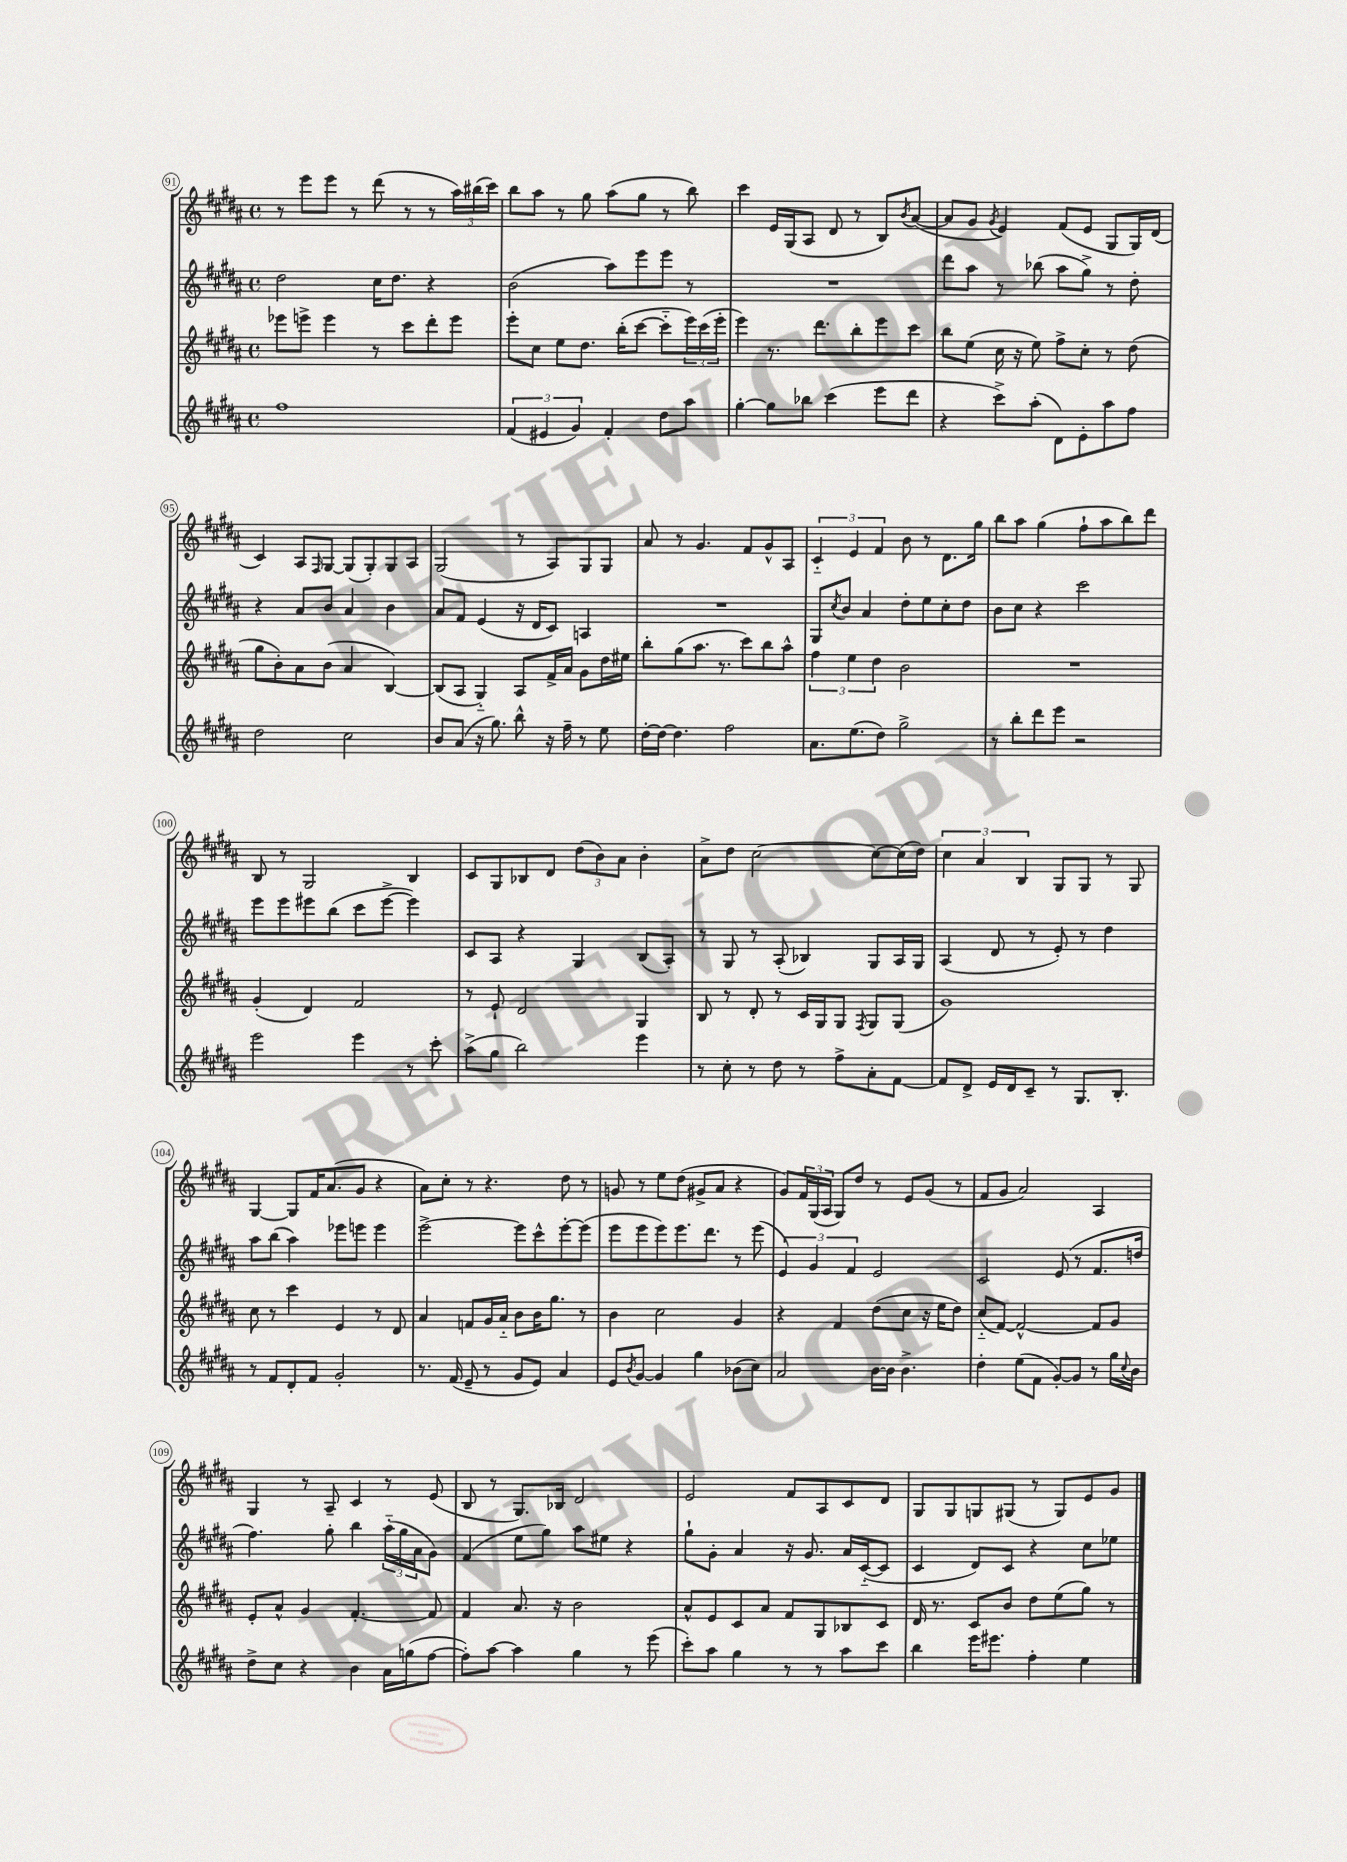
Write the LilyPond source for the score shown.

<<
\new StaffGroup <<
\new Staff = "s0" {
    \clef treble \key b \major \defaultTimeSignature \time 4/4
    r8 e'''8 e'''8 r8 dis'''8( r8 r8 \tuplet 3/2 { ais''16) bis''16( cis'''16) } |
    b''8 ais''8 r8 gis''8 ais''8( gis''8 r8 b''8) |
    cis'''4 e'16 gis16( ais8 dis'8 r8 b8) \acciaccatura { b'8 } ais'8~( |
    ais'8 gis'8 \acciaccatura { gis'8 } e'4) fis'8( e'8 gis8 gis16) dis'16( |
    cis'4) ais8 \grace { fis16 } gis8~ gis8( gis8-.) gis8 ais8 |
    gis2( r8 ais8) gis8 gis8 |
    ais'8 r8 gis'4. fis'8 gis'8-^ ais8 |
    \tuplet 3/2 { cis'4-_ e'4 fis'4 } b'8 r8 dis'8. gis''16 |
    b''8 ais''8 gis''4( fis''8-! ais''8 b''8) dis'''8 |
    b8 r8 gis2 b4 |
    cis'8 gis8 bes8 dis'8 \tuplet 3/2 { dis''8( b'8) ais'8 } b'4-. |
    ais'8-> dis''8 cis''2~ cis''8~ cis''16( dis''16) |
    \tuplet 3/2 { cis''4 ais'4 b4 } gis8 gis8 r8 gis8 |
    gis4~ gis8 fis'16 ais'8.( gis'8 r4 |
    ais'8) cis''8-. r8 r4. dis''8 r8 |
    g'8 r8 e''8 dis''8( gis'8-> ais'8 r4 |
    gis'8) \tuplet 3/2 { fis'16 gis16( ais16 } gis8) dis''8 r8 e'8 gis'8( r8 |
    fis'8 gis'8 ais'2) ais4 |
    gis4 r8 ais8-- cis'4 r8 e'8( |
    b8 r8 gis8.) bes16 dis'2 |
    e'2 fis'8 ais8 cis'8 dis'8 |
    gis8 gis8 g8 gis8( r8 gis8) e'8 gis'8 \bar "|." |
}
\new Staff = "s1" {
    \clef treble \key b \major \defaultTimeSignature \time 4/4
    dis''2 cis''16 dis''8. r4 |
    b'2( ais''8) e'''8 e'''8 r8 |
    R1 |
    dis'''8 ais''8 r8 bes''8( ais''8 gis''8->) r8 dis''8-. |
    r4 ais'8 b'8 ais'4 b'4 |
    ais'8 fis'8 e'4( r16 dis'16 cis'8) a4 |
    R1 |
    gis8 \acciaccatura { cis''8 } b'8 ais'4 dis''8-. e''8 cis''8-. dis''8 |
    b'8 cis''8 r4 cis'''2 |
    e'''8 e'''8 eis'''8 b''8( cis'''8 eis'''8~-> eis'''4) |
    cis'8 ais8 r4 gis4 b8( ais8-.) |
    r8 gis8 r8 ais8-.( bes4) gis8 ais16 gis16 |
    ais4( dis'8 r8 e'8-.) r8 dis''4 |
    ais''8 b''8( ais''4) ees'''8 e'''8 e'''4 |
    e'''2~-> e'''8 cis'''8-^ e'''8~-. e'''8( |
    e'''8 e'''8 e'''8) e'''8. dis'''8. r8 e'''8( |
    \tuplet 3/2 { e'4) gis'4 fis'4 } e'2 |
    cis'2 e'8( r8 fis'8. d''16 |
    fis''4.) gis''8-. b''4 \tuplet 3/2 { ais''16-_( gis''16 ais'16 } gis'8) |
    fis'4( e''8 gis''8) ais''8 eis''8 r4 |
    gis''8-! gis'8-. ais'4 r16 gis'8. ais'16 cis'16~-_( cis'8 |
    cis'4 dis'8) cis'8 r4 cis''8 ees''8 \bar "|." |
}
\new Staff = "s2" {
    \clef treble \key b \major \defaultTimeSignature \time 4/4
    ees'''8 e'''8-> e'''4 r8 cis'''8 dis'''8-. e'''8 |
    e'''8-. cis''8 e''8 dis''8. b''16-.( cis'''8~ cis'''8-_ \tuplet 3/2 { e'''16) cis'''16( e'''16-. } |
    e'''4) r8. dis'''8. b''8-. e'''8 cis'''8 |
    b''8 e''8( cis''16 r16 e''8) fis''8-> cis''8-. r8 dis''8( |
    gis''8 b'8-.) ais'8 b'8( ais'4 b4~) |
    b8( ais8 gis4-_) ais8 fis'16-> ais'16 gis'8 dis''16 eis''16 |
    b''8-. gis''8( ais''8. r8. cis'''8) b''8 ais''8-^ |
    \tuplet 3/2 { fis''4 e''4 dis''4 } b'2 |
    R1 |
    gis'4-.( dis'4) fis'2 |
    r8 e'8-! dis'2 gis4 |
    b8 r8 dis'8-. r8 cis'16 gis16 gis8 \acciaccatura { fis8 } gis8 gis8( |
    gis'1) |
    cis''8 r8 cis'''4 e'4 r8 dis'8 |
    ais'4 f'8 gis'16 ais'16-_ b'8 b'16 gis''8. r8 |
    b'4 cis''2 gis'4 |
    r4 fis'4 dis''8( cis''8 r16 e''16 dis''8) |
    cis''8-_( fis'8~) fis'2~-^ fis'8 gis'8 |
    e'8-. ais'8-^ gis'4 fis'4.~-. fis'8 |
    fis'4 ais'8. r16 b'2 |
    ais'8-^ e'8 cis'8 ais'8 fis'8 gis8 bes8 cis'8 |
    dis'16 r8. cis'8 b'8 dis''8 e''8( gis''8) r8 \bar "|." |
}
\new Staff = "s3" {
    \clef treble \key b \major \defaultTimeSignature \time 4/4
    fis''1 |
    \tuplet 3/2 { fis'4( eis'4 gis'4) } fis'4-. dis''8 ais''8 |
    gis''4~-. gis''8 bes''8 cis'''4( e'''8 dis'''8 |
    r4 cis'''8->) ais''8-.( dis'8) e'8-. ais''8 fis''8 |
    dis''2 cis''2 |
    b'8 ais'8( r16 gis''8.) b''8-^ r16 fis''16-- r8 e''8 |
    dis''16~-. dis''16~ dis''4. fis''2 |
    ais'8. e''8.( dis''8) gis''2-> |
    r8 b''8-. dis'''8 e'''8 r2 |
    e'''2 e'''4 r8 cis'''8-. |
    ais''8->( gis''8 b''2) e'''4 |
    r8 cis''8-. r8 dis''8 r8 fis''8-> ais'8-. fis'8~ |
    fis'8 dis'8-> e'16 dis'16 cis'8-- r8 gis8. b8.-. |
    r8 fis'8 dis'8-. fis'8 gis'2-. |
    r8. fis'16( e'8-- r8 gis'8 e'8) ais'4 |
    e'8 \acciaccatura { b'8 } gis'8~ gis'4 gis''4 bes'8( cis''8) |
    ais'2 b'16~ b'16 b'4.-> |
    dis''4-. e''8( fis'8 gis'8~-.) gis'8 r8 gis''16 \appoggiatura { cis''8 } b'16 |
    dis''8-> cis''8 r4 b'4 ais'16 g''16( fis''8~ |
    fis''8-.) ais''8~ ais''4 gis''4 r8 e'''8( |
    cis'''8-.) ais''8 gis''4 r8 r8 ais''8 cis'''8 |
    b''4 e'''16 eis'''8. fis''4-. e''4 \bar "|." |
}
>>
>>
\layout { \context { \Score currentBarNumber = #91 \override BarNumber.stencil = #(make-stencil-circler 0.1 0.3 ly:text-interface::print) } }
